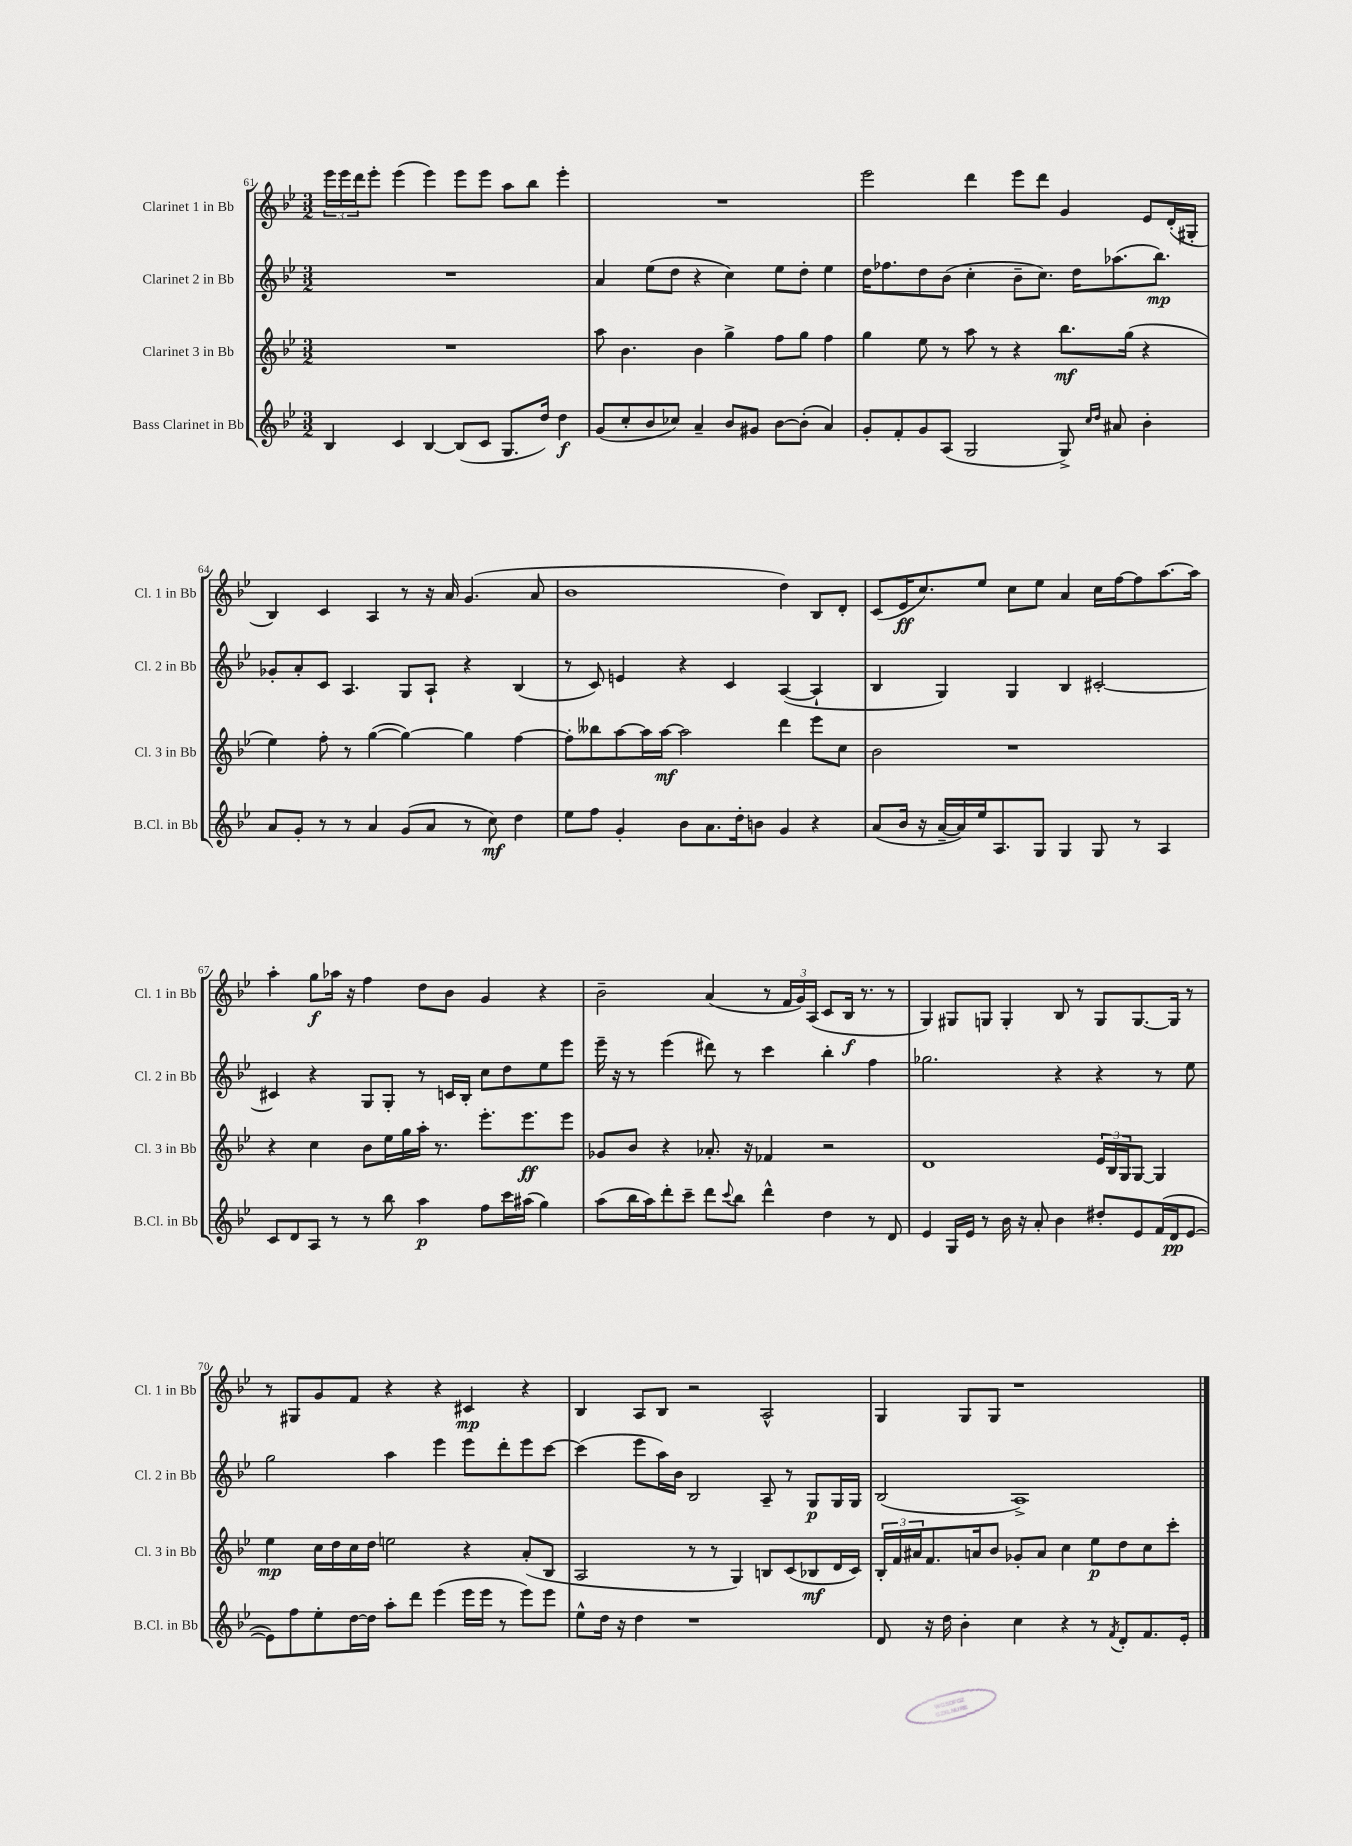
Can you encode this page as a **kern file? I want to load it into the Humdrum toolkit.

**kern	**kern	**kern	**kern
*staff4	*staff3	*staff2	*staff1
*clefG2	*clefG2	*clefG2	*clefG2
*k[b-e-]	*k[b-e-]	*k[b-e-]	*k[b-e-]
*M3/2	*M3/2	*M3/2	*M3/2
4B-/	1.r	1.r	24eee-\LL
.	.	.	24eee-\
.	.	.	24ddd\J
.	.	.	8eee-'\J
4c/	.	.	(4eee-\
[4B-/	.	.	4eee-\)
(8B-/]L	.	.	8eee-\L
8c/J	.	.	8eee-\J
8.G/L	.	.	8aa\L
.	.	.	8bb-\J
16dd/Jk)	.	.	.
4dd\	.	.	4eee-'\
=	=	=	=
(8g/L	8aa\	4a/	1.r
8cc'/	4.b-\	.	.
8b-/	.	(8ee-\L	.
8cc-/J)	.	8dd\J	.
4a~/	4b-\	4r	.
8b-/L	4gg^\	4cc\)	.
8g#/J	.	.	.
[8b-\L	8ff\L	8ee-\L	.
(8b-'\]J	8gg\J	8dd'\J	.
4a/)	4ff\	4ee-\	.
=	=	=	=
8g'/L	4gg\	16dd\LK	2eee-\
.	.	8.ff-\	.
8f'/	.	.	.
8g/	8ee-\	8dd\	.
(8A/J	8r	(8b-\J	.
2G/	8aa\	4cc'\	4ddd\
.	8r	.	.
.	4r	8b-~\L	8eee-\L
.	.	8.cc\J)	8ddd\J
8G^/)	8.bb-\L	.	4g/
.	.	16dd\LK	.
16qqcc/LL	.	.	.
16qqdd/JJ	.	.	.
8a#/	.	(8.aa-\	.
.	(16gg\Jk	.	.
4b-'\	4r	.	8e-/L
.	.	8.bb-\J)	.
.	.	.	(16d'/L
.	.	.	16G#'/JJ
=	=	=	=
8a/L	4ee-\)	8g-'/L	4B-/)
8g'/J	.	8a'/	.
8r	8ff'\	8c/J	4c/
8r	8r	4.A/	.
4a/	([4gg\	.	4A/
(8g/L	4gg\_)	8G/L	8r
8a/J	.	8A`/J	16r
.	.	.	16a/
8r	4gg\]	4r	(4.g/
8cc\)	.	.	.
4dd\	[4ff\	(4B-/	.
.	.	.	8a/
=	=	=	=
8ee-\L	8ff'\]L	8r	1b-
8ff\J	8bb--\	8c/)	.
4g'/	[8aa\	4e/	.
.	16aa\]L	.	.
.	[16aa\JJ	.	.
8b-\L	2aa\]	4r	.
8.a\	.	.	.
.	.	4c/	.
16dd'\k	.	.	.
8b\J	.	.	.
4g/	4ddd\	([4A/	4dd\)
4r	8eee-\L	4A`/]	8B-/L
.	8cc\J	.	8d'/J
=	=	=	=
(8a/L	2b-\	4B-/	(8c/L
16b-/Jk	.	.	16e-/K
16r	.	.	8.cc/)
[16a~/LL	.	4G/)	.
16a/])	.	.	.
16ee-/J	.	.	8ee-/J
8.A/	.	.	.
.	1r	4G/	8cc\L
8G/J	.	.	8ee-\J
4G/	.	4B-/	4a/
8G/	.	[2c#'/	16cc\LL
.	.	.	[16ff\J
8r	.	.	8ff\]
4A/	.	.	[8.aa\
.	.	.	16aa\]Jk
=	=	=	=
8c/L	4r	4c#/]	4aa'\
8d/	.	.	.
8A/J	4cc\	4r	8gg\L
8r	.	.	16aa-\Jk
.	.	.	16r
8r	8b-\L	8G/L	4ff\
8bb-\	16ee-\L	8G'/J	.
.	16gg\	.	.
4aa\	16aa'\JJ	8r	8dd\L
.	8.r	.	.
.	.	16c/LL	8b-\J
.	.	16B-'/JJ	.
8ff\L	8.eee-'\L	8cc\L	4g/
16ccc\L	.	8dd\	.
(16aa#\JJ	8.eee-\	.	.
4gg\)	.	8ee-\	4r
.	8eee-\J	8eee-\J	.
=	=	=	=
(8aa\L	8g-/L	16eee-~\	2b-~\
.	.	16r	.
16bb-\L	8b-/J	8r	.
16aa\J)	.	.	.
8ddd'\	4r	(4eee-\	.
8ccc~\J	.	.	.
8ddd\L	8.a-'/	8ddd#\)	(4a/
8qqccc/	.	.	.
8bb-\J	.	8r	.
.	16r	.	.
4ddd^^\	4f-/	4ccc\	8r
.	.	.	24f/LL
.	.	.	24g/)
.	.	.	(24A/JJ
4dd\	2r	4bb-'\	8c/L
.	.	.	16B-/Jk
.	.	.	8.r
8r	.	4ff\	.
8d/	.	.	8r
=	=	=	=
4e-/	1d	2.gg-\	4G/)
16G/LL	.	.	8G#/L
16e-/JJ	.	.	.
8r	.	.	8G/J
16b-\	.	.	4G'/
16r	.	.	.
8a'/	.	.	.
4b-\	.	4r	8B-/
.	.	.	8r
8dd#'/L	24e-/LL	4r	8G/L
.	24B-/	.	.
.	24G/J	.	.
8e-/	[8G/J	.	[8.G/
(16f/L	4G/]	8r	.
16d/J	.	.	16G/]Jk
[8e-/J	.	8ee-\	8r
=	=	=	=
8e-\]L)	4ee-\	2gg\	8r
8ff\	.	.	8G#/L
8ee-'\	16cc\LL	.	8g/
.	16dd\	.	.
[16dd\L	16cc\	.	8f/J
16dd\]JJ	16dd\JJ	.	.
8aa'\L	2ee\	4aa\	4r
8ddd\J	.	.	.
(4eee-\	.	4eee-\	4r
16eee-\LL	4r	8eee-\L	4c#/
16eee-\JJ	.	.	.
8r	.	8ddd'\	.
8eee-\L)	(8a'/L	8eee-\	4r
8eee-\J	8B-/J	[8ccc\J	.
=	=	=	=
8ee-^^\L	2A/	(4ccc\]	4B-/
16dd\Jk	.	.	.
16r	.	.	.
4dd\	.	8eee-\L	8A/L
.	.	16aa\L)	8B-/J
.	.	16b-\JJ	.
1r	8r	2B-/	2r
.	8r	.	.
.	4G/)	.	.
.	8B/L	8A~/	2A^^/
.	(8c/	8r	.
.	8B-/	8G/L	.
.	16d/L	16G/L	.
.	16c/JJ)	16G/JJ	.
=	=	=	=
8d/	24B-'/LL	(2B-/	4G/
.	24f/	.	.
.	24a#/J	.	.
16r	8.f/	.	.
16dd\	.	.	.
4b-'\	.	.	8G/L
.	16a/k	.	.
.	8b-/J	.	8G/J
4cc\	8g-'/L	1A^)	1r
.	8a/J	.	.
4r	4cc\	.	.
8r	8ee-\L	.	.
8qf/	.	.	.
8d'/L	8dd\	.	.
8.f/	8cc\	.	.
.	8ccc'\J	.	.
16e-'/Jk	.	.	.
==	==	==	==
*-	*-	*-	*-
